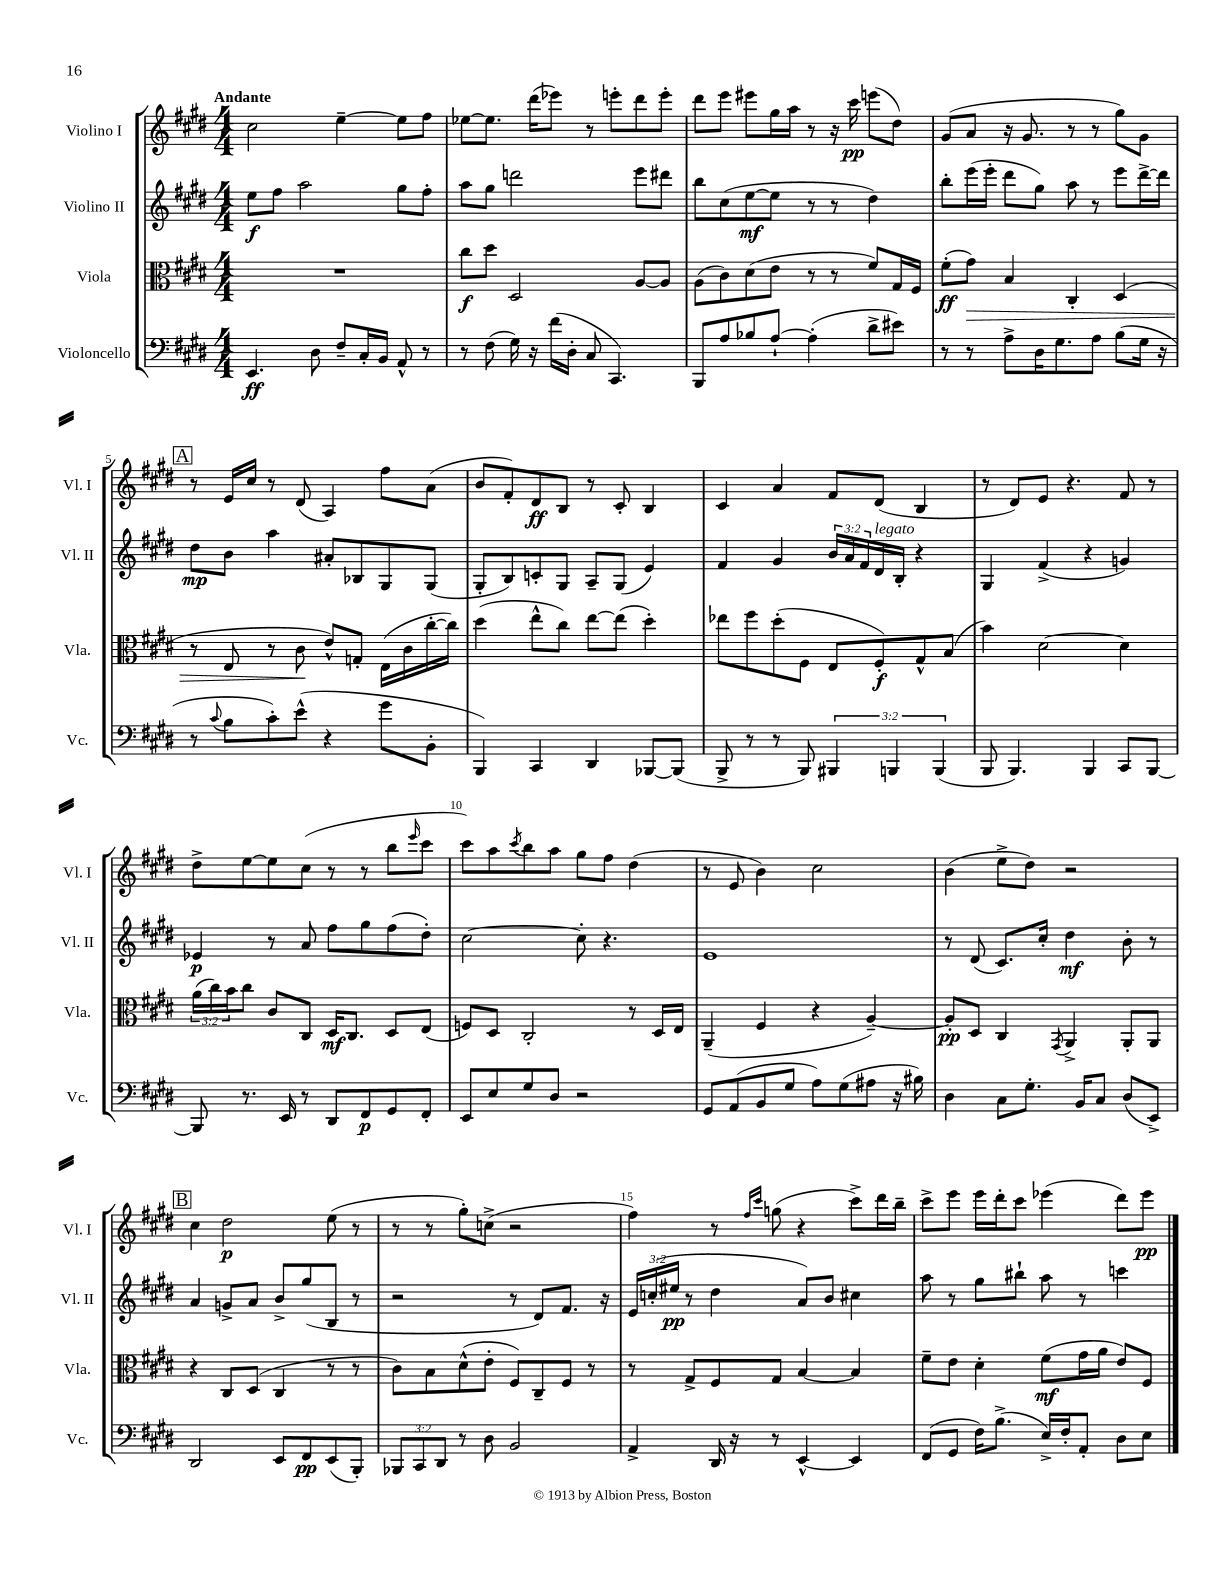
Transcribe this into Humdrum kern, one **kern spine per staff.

**kern	**dynam	**kern	**dynam	**kern	**dynam	**kern	**dynam
*part4	*part4	*part3	*part3	*part2	*part2	*part1	*part1
*staff4	*staff4	*staff3	*staff3	*staff2	*staff2	*staff1	*staff1
*I"Violoncello	*	*I"Viola	*	*I"Violino II	*	*I"Violino I	*
*I'Vc.	*	*I'Vla.	*	*I'Vl. II	*	*I'Vl. I	*
*clefF4	*	*clefC3	*	*clefG2	*	*clefG2	*
*k[f#c#g#d#]	*	*k[f#c#g#d#]	*	*k[f#c#g#d#]	*	*k[f#c#g#d#]	*
*M4/4	*	*M4/4	*	*M4/4	*	*M4/4	*
=1	=1	=1	=1	=1	=1	=1	=1
!	!	!	!	!	!	!LO:TX:a:B:t=Andante	!
4.EE/	ff	1r	.	8ee\L	f	2cc#\	.
.	.	.	.	8ff#\J	.	.	.
.	.	.	.	2aa\	.	.	.
8D#\	.	.	.	.	.	.	.
8F#~/L	.	.	.	.	.	[4ee~\	.
16C#'/L	.	.	.	.	.	.	.
16BB/JJ	.	.	.	.	.	.	.
8AA^^/	.	.	.	8gg#\L	.	8ee\L]	.
8r	.	.	.	8ff#'\J	.	8ff#\J	.
=2	=2	=2	=2	=2	=2	=2	=2
8r	.	8cc#\L	f	8aa\L	.	[8ee-X\L	.
(8F#\	.	8dd#\J	.	8gg#\J	.	8.ee-\J]	.
16G#\)	.	2D#/	.	2dddn\	.	.	.
16r	.	.	.	.	.	(16ddd#\KL	.
(16f#\LL	.	.	.	.	.	8eee-X\J)	.
16D#'\JJ	.	.	.	.	.	.	.
8C#/	.	.	.	.	.	8r	.
4.CC#/)	.	.	.	.	.	8eeen'\L	.
.	.	[8A/L	.	8eee\L	.	8ddd#\	.
.	.	8A/J]	.	8ddd#X\J	.	8eee'\J	.
=3	=3	=3	=3	=3	=3	=3	=3
8BBB/L	.	(8A\L	.	8bb\L	.	8ddd#\L	.
8A/	.	8c#\)	.	(8cc#\	.	8eee\J	.
8B-X/	.	(8d#\	.	[8ee\	mf	8eee#X\L	.
[8A`/J	.	8e\J	.	8ee\J]	.	16gg#\L	.
.	.	.	.	.	.	16aa\JJ	.
(4A'\]	.	8r	.	8r	.	8r	.
.	.	8r	.	8r	.	16r	.
.	.	.	.	.	.	16ccc#\	pp
8d#^\L	.	8f#/L)	.	4dd#\)	.	(8eeen\L	.
8e#X\J)	.	16G#/L	.	.	.	8dd#\J)	.
.	.	16F#/JJ	.	.	.	.	.
=4	=4	=4	=4	=4	=4	=4	=4
8r	.	(8f#'\L	ff	8bb'\L	.	(8g#/L	.
!	!	!	!LO:HP:b	!	!	!	!
8r	.	8g#\J)	>	(16eee\L	.	8a/J	.
.	.	.	.	16eee'\JJ	.	.	.
8A^\L	.	4B/	.	8ddd#\L	.	16r	.
.	.	.	.	.	.	8.g#/	.
16D#\K	.	.	.	8gg#\J)	.	.	.
8.G#\	.	.	.	.	.	.	.
.	.	4C#'/	.	8aa\	.	8r	.
8A\J	.	.	.	8r	.	8r	.
(8B\L	.	(4D#/	.	8eee\L	.	8gg#\L)	.
16G#\Jk	.	.	.	[16ddd#^\L	.	8g#\J	.
16r	.	.	.	16ddd#\JJ]	.	.	.
!!LO:LB:g=z
!!LO:REH:place=s1:t=A
=5	=5	=5	=5	=5	=5	=5	=5
8r	.	8r	.	8dd#\L	mp	8r	.
8qqc#/	.	.	.	.	.	.	.
8B\L	.	8E/	.	8b\J	.	16e/LL	.
.	.	.	.	.	.	16cc#/JJ	.
8c#'\)	.	8r	.	4aa\	.	8r	.
(8e^^\J	.	8c#\	.	.	.	(8d#/	.
4r	.	8e^^/L)	]	8a#X'/L	.	4A/)	.
.	.	8Gn'/J	.	8B-X/	.	.	.
8g#\L	.	(16E\LL	.	8G#/	.	8ff#\L	.
.	.	16c#\	.	.	.	.	.
8BB'\J	.	[16cc#'\	.	(8G#/J	.	(8a\J	.
.	.	16cc#\JJ])	.	.	.	.	.
=6	=6	=6	=6	=6	=6	=6	=6
4BBB/)	.	(4dd#\	.	8G#'/L	.	8b/L	.
.	.	.	.	8B/)	.	8f#'/)	.
4CC#/	.	8ee^^\L	.	8cn'/	.	8d#/	ff
.	.	8cc#\J)	.	8G#/J	.	8B/J	.
4DD#/	.	[8ee\L	.	8A~/L	.	8r	.
.	.	(8ee\J]	.	(8G#/J	.	8c#'/	.
[8BBB-X/L	.	4dd#'\)	.	4e/)	.	4B/	.
(8BBB-/J]	.	.	.	.	.	.	.
=7	=7	=7	=7	=7	=7	=7	=7
8BBB^/	.	8ee-X\L	.	4f#/	.	4c#/	.
8r	.	8ff#\	.	.	.	.	.
8r	.	(8dd#'\	.	4g#/	.	4a/	.
8BBB/)	.	8F#\J	.	.	.	.	.
6BBB#X/	.	8E/L	.	24b/LL	.	8f#/L	.
.	.	.	.	24a/	.	.	.
.	.	.	.	24f#/	.	.	.
!	!	!	!	!LO:TX:a:i:t=legato	!	!	!
.	.	8F#'/)	f	16d#/	.	(8d#/J	.
6BBBn/	.	.	.	.	.	.	.
.	.	.	.	16B'/JJ	.	.	.
.	.	8G#^^/	.	4r	.	4B/	.
(6BBB/	.	.	.	.	.	.	.
.	.	(8B/J	.	.	.	.	.
=8	=8	=8	=8	=8	=8	=8	=8
8BBB/	.	4b\)	.	4G#/	.	8r	.
4.BBB/)	.	.	.	.	.	8d#/L)	.
.	.	[2d#\	.	(4f#^/	.	8e/J	.
.	.	.	.	.	.	4.r	.
4BBB/	.	.	.	4r	.	.	.
8CC#/L	.	4d#\]	.	4gn/)	.	8f#/	.
[8BBB/J	.	.	.	.	.	8r	.
!!LO:LB:g=z
=9	=9	=9	=9	=9	=9	=9	=9
8BBB/]	.	(24a\LL	.	4e-X/	p	8dd#^\L	.
.	.	24cc#\)	.	.	.	.	.
.	.	24b\J	.	.	.	.	.
8.r	.	8cc#\J	.	.	.	[8ee\	.
.	.	8c#/L	.	8r	.	8ee\]	.
16EE/	.	.	.	.	.	.	.
8r	.	8C#/J	.	8a/	.	(8cc#\J	.
8DD#/L	.	16D#/KL	mf	8ff#\L	.	8r	.
.	.	8.C#/J	.	.	.	.	.
8FF#/	p	.	.	8gg#\	.	8r	.
8GG#/	.	8D#/L	.	(8ff#\	.	8bb\L	.
.	.	.	.	.	.	16qqeee/	.
8FF#'/J	.	(8E/J	.	8dd#'\J)	.	8ccc#\J	.
=10	=10	=10	=10	=10	=10	=10	=10
8EE/L	.	8Fn/L)	.	[2cc#\	.	8ccc#\L)	.
8E/	.	8D#/J	.	.	.	8aa\	.
.	.	.	.	.	.	8qccc#/	.
8G#/	.	2C#'/	.	.	.	8bb\	.
8D#/J	.	.	.	.	.	8aa\J	.
2r	.	.	.	8cc#'\]	.	8gg#\L	.
.	.	.	.	4.r	.	8ff#\J	.
.	.	8r	.	.	.	(4dd#\	.
.	.	16D#/LL	.	.	.	.	.
.	.	16E/JJ	.	.	.	.	.
=11	=11	=11	=11	=11	=11	=11	=11
8GG#/L	.	(4AA~/	.	1e	.	8r	.
(8AA/	.	.	.	.	.	8e/	.
8BB/	.	4F#/	.	.	.	4b\)	.
8G#/J	.	.	.	.	.	.	.
8A\L)	.	4r	.	.	.	2cc#\	.
(8G#\	.	.	.	.	.	.	.
8A#X\J	.	[4A~/)	.	.	.	.	.
16r	.	.	.	.	.	.	.
16B#X\)	.	.	.	.	.	.	.
=12	=12	=12	=12	=12	=12	=12	=12
4D#\	.	8A'/L]	pp	8r	.	(4b\	.
.	.	8D#/J	.	(8d#/	.	.	.
8C#\L	.	4C#/	.	8.c#/L)	.	8ee^\L	.
8.G#'\J	.	.	.	.	.	8dd#\J)	.
.	.	.	.	16cc#'/Jk	.	.	.
.	.	8qGG#/	.	.	.	.	.
.	.	4AA^/	.	4dd#\	mf	2r	.
16BB/KL	.	.	.	.	.	.	.
8C#/J	.	.	.	.	.	.	.
(8D#/L	.	8AA'/L	.	8b'\	.	.	.
8EE^/J)	.	8AA/J	.	8r	.	.	.
!!LO:LB:g=z
!!LO:REH:place=s1:t=B
=13	=13	=13	=13	=13	=13	=13	=13
2DD#/	.	4r	.	4a/	.	4cc#\	.
.	.	8C#/L	.	8gn^/L	.	2dd#\	p
.	.	(8D#/J	.	8a/J	.	.	.
8EE/L	.	4C#/	.	8b^/L	.	.	.
8FF#/	pp	.	.	(8gg#/	.	.	.
(8EE/	.	8r	.	8B/J	.	(8ee\	.
8BBB'/J)	.	8r	.	8r	.	8r	.
=14	=14	=14	=14	=14	=14	=14	=14
12BBB-X/L	.	8c#\L)	.	2r	.	8r	.
12CC#/	.	.	.	.	.	.	.
.	.	8B\	.	.	.	8r	.
12DD#/J	.	.	.	.	.	.	.
8r	.	(8d#^^\	.	.	.	8gg#'\L)	.
8D#\	.	8e'\J	.	.	.	(8ccn^\J	.
2BB/	.	8F#/L)	.	8r	.	2r	.
.	.	8C#~/	.	8d#/L)	.	.	.
.	.	8F#/J	.	8.f#/J	.	.	.
.	.	8r	.	.	.	.	.
.	.	.	.	16r	.	.	.
=15	=15	=15	=15	=15	=15	=15	=15
4AA^/	.	8r	.	24e/LL	.	4ff#\)	.
.	.	.	.	(24ccn'/	.	.	.
.	.	.	.	24ee#X/JJ	pp	.	.
.	.	8G#^/L	.	8r	.	.	.
16DD#/	.	8F#/	.	4dd#\	.	8r	.
16r	.	.	.	.	.	.	.
.	.	.	.	.	.	16qqff#/LL	.
.	.	.	.	.	.	16qqccc#/JJ	.
8r	.	8G#/J	.	.	.	(8ggn\	.
[4EE^^/	.	[4B/	.	8a/L)	.	4r	.
.	.	.	.	8b/J	.	.	.
4EE/]	.	4B/]	.	4cc#X\	.	8ccc#^\L)	.
.	.	.	.	.	.	16ddd#\L	.
.	.	.	.	.	.	16bb~\JJ	.
=16	=16	=16	=16	=16	=16	=16	=16
(8FF#/L	.	8f#~\L	.	8aa\	.	8ccc#^\L	.
8GG#/J	.	8e\J	.	8r	.	8eee\J	.
16F#\KL)	.	4d#'\	.	8gg#\L	.	16eee\LL	.
(8.B^\J	.	.	.	.	.	16ddd#'\J	.
.	.	.	.	8bb#X`\J	.	8ccc#\J	.
16E^/LL)	.	(8f#\L	mf	8aa\	.	(4eee-X\	.
16F#'/J	.	.	.	.	.	.	.
8AA'/J	.	16g#\L	.	8r	.	.	.
.	.	16a\JJ	.	.	.	.	.
8D#\L	.	8e/L)	.	4cccn\	.	8ddd#\L)	.
8E\J	.	8F#/J	.	.	.	8eee-\J	pp
==	==	==	==	==	==	==	==
*-	*-	*-	*-	*-	*-	*-	*-
